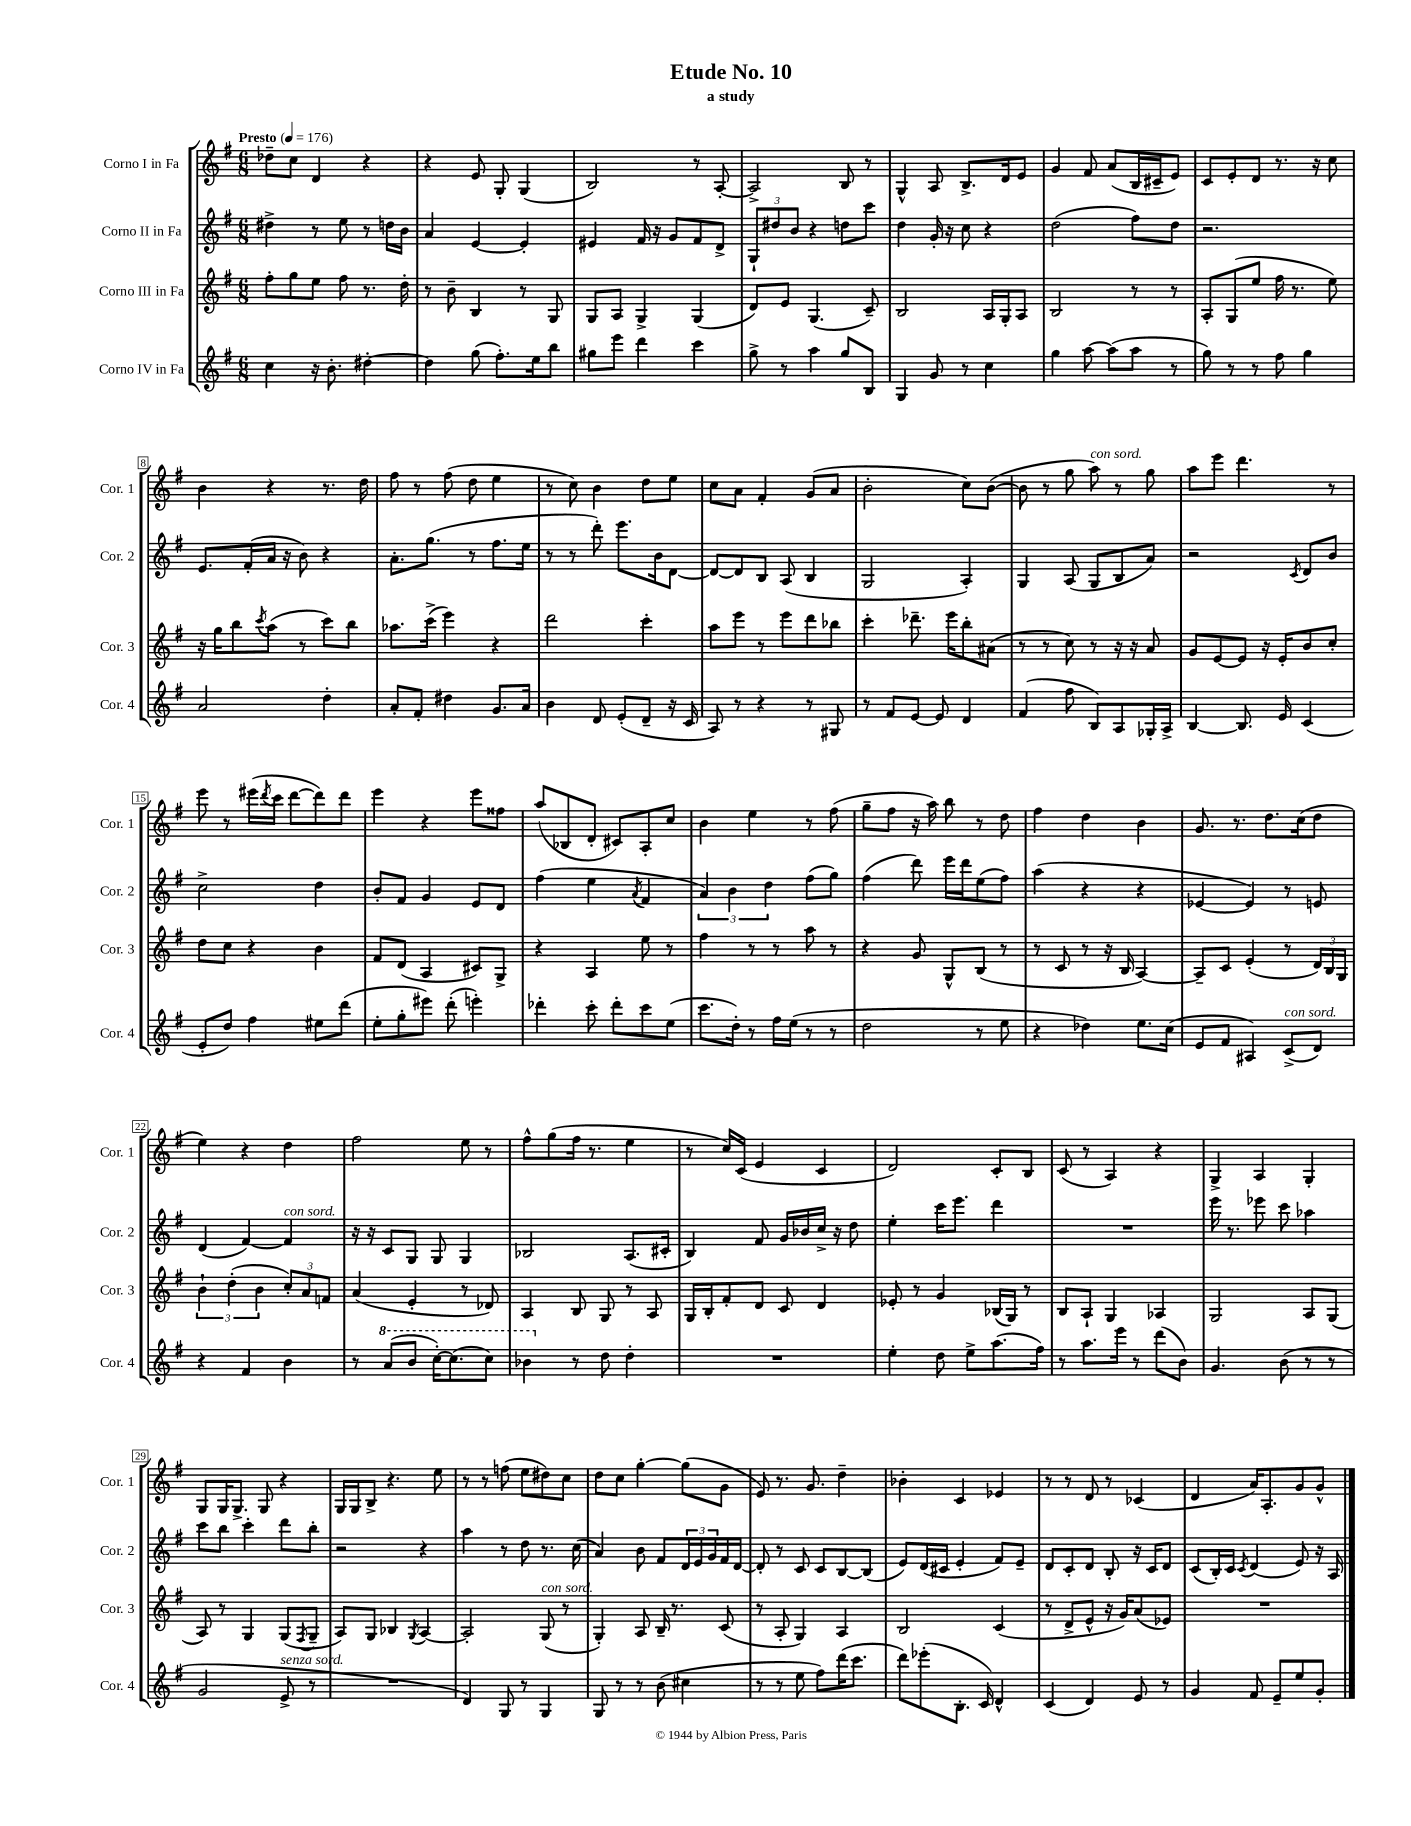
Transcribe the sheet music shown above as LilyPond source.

\header { title = "Etude No. 10" subtitle = "a study" }
<<
\new StaffGroup <<
\new Staff = "s0" \with { instrumentName = "Corno I in Fa" shortInstrumentName = "Cor. 1" } {
    \clef treble \key g \major \numericTimeSignature \time 6/8 \tempo "Presto" 4 = 176
    des''8-- c''8 d'4 r4 |
    r4 e'8 g8-. g4( |
    b2) r8 a8~-. |
    a2-> b8 r8 |
    g4-^ a8 b8.-> d'16 e'8 |
    g'4 fis'8 a'8( b16 cis'16-- e'8) |
    c'8 e'8-. d'8 r8. r16 c''8 |
    b'4 r4 r8. d''16 |
    fis''8 r8 fis''8( d''8 e''4 |
    r8 c''8) b'4 d''8 e''8 |
    c''8 a'8 fis'4-. g'8( a'8 |
    b'2-. c''8) b'8~( |
    b'8 r8 g''8 a''8^\markup { \italic "con sord." }) r8 g''8 |
    a''8 e'''8 d'''4. r8 |
    e'''8 r8 eis'''16( \acciaccatura { d'''8 } c'''16 d'''8~ d'''8) d'''8 |
    e'''4 r4 e'''8 fisis''8 |
    a''8( bes8 d'8-. cis'8) a8-. c''8 |
    b'4 e''4 r8 fis''8( |
    g''8-- fis''8 r16 a''16) b''8 r8 d''8 |
    fis''4 d''4 b'4 |
    g'8. r8. d''8. c''16( d''8 |
    e''4) r4 d''4 |
    fis''2 e''8 r8 |
    fis''8-^ g''8( fis''16 r8. e''4 |
    r8 c''16) c'16( e'4 c'4 |
    d'2) c'8-. b8 |
    c'8( r8 a4) r4 |
    g4-> a4 g4-. |
    g8 g16 g8.-> g8 r4 |
    g16 g16 b8-> r4. e''8 |
    r8 r8 f''8( e''8 dis''8) c''8 |
    d''8 c''8 g''4~-. g''8( g'8 |
    e'8) r8. g'8. d''4-- |
    bes'4-. c'4 ees'4 |
    r8 r8 d'8 r8 ces'4( |
    d'4 a'16) a8.-. g'8 g'8-^ \bar "|." |
}
\new Staff = "s1" \with { instrumentName = "Corno II in Fa" shortInstrumentName = "Cor. 2" } {
    \clef treble \key g \major \numericTimeSignature \time 6/8
    dis''4-> r8 e''8 r8 d''16 b'16 |
    a'4 e'4~ e'4-. |
    eis'4 fis'16 r16 g'8 fis'8 d'8-> |
    \tuplet 3/2 { g8-! dis''8 b'8 } r4 d''8 c'''8 |
    d''4 g'16-. r16 c''8 r4 |
    d''2( fis''8) d''8 |
    r2. |
    e'8. fis'16-.( a'16 r16 b'8) r4 |
    a'8.-. g''8.( r8 fis''8. e''16 |
    r8 r8 d'''8-.) e'''8. b'16 d'8~ |
    d'8~ d'8 b8 a8( b4 |
    g2 a4-.) |
    g4 a8( g8 b8 a'8) |
    r2 \acciaccatura { c'8 } d'8 b'8 |
    c''2-> d''4 |
    b'8-. fis'8 g'4 e'8 d'8 |
    fis''4( e''4 \acciaccatura { a'8 } fis'4 |
    \tuplet 3/2 { a'4) b'4 d''4 } fis''8( g''8) |
    fis''4( d'''8) e'''16 d'''16 e''8( fis''8) |
    a''4( r4 r4 |
    ees'4~ ees'4) r8 e'8 |
    d'4( fis'4~) fis'4^\markup { \italic "con sord." } |
    r16 r16 c'8 g8 g8 g4 |
    bes2 a8.( cis'16-. |
    b4) fis'8 g'16 bes'16 c''16-> r16 d''8 |
    e''4-. c'''16 e'''8. d'''4 |
    R2. |
    e'''16 r8. ees'''8 c'''8 aes''4 |
    c'''8 b''8 c'''4-. d'''8 b''8-. |
    r2 r4 |
    a''4 r8 d''8 r8. c''16( |
    a'4) b'8 fis'8 \tuplet 3/2 { d'16 e'16 g'16 } fis'16 d'16~ |
    d'8-. r8 c'8 c'8 b8~ b8( |
    e'8) d'16( cis'16 e'4-. fis'8) e'8-- |
    d'8 c'8-. d'8 b8-. r16 c'16 d'8 |
    c'8( b16-.) c'16 \acciaccatura { c'8 } d'4( e'8) r16 a16 \bar "|." |
}
\new Staff = "s2" \with { instrumentName = "Corno III in Fa" shortInstrumentName = "Cor. 3" } {
    \clef treble \key g \major \numericTimeSignature \time 6/8
    fis''8-. g''8 e''8 fis''8 r8. d''16-. |
    r8 b'8-- b4 r8 g8 |
    g8 a8 g4-> g4( |
    d'8) e'8 g4.( c'8--) |
    b2 a16 g16-. a8 |
    b2 r8 r8 |
    a8-. g8( e''8 fis''16 r8. e''8) |
    r16 g''16 b''8 \acciaccatura { c'''8 } a''8( r8 c'''8) b''8 |
    aes''8. c'''16->( e'''4) r4 |
    d'''2 c'''4-. |
    a''8 e'''8 r8 e'''8 d'''8 bes''8 |
    c'''4-. des'''8.-- e'''16 b''8-. ais'8( |
    r8 r8 c''8) r8 r16 r16 a'8 |
    g'8 e'8~ e'8 r16 e'16-. b'8 c''8-. |
    d''8 c''8 r4 b'4 |
    fis'8 d'8( a4 cis'8) g8-> |
    r4 a4 e''8 r8 |
    fis''4 r8 r8 a''8 r8 |
    r4 g'8 g8-^ b8( r8 |
    r8 c'8 r8 r16 b16 a4~) |
    a8-- c'8 e'4-.( r8 \tuplet 3/2 { d'16) b16 g16 } |
    \tuplet 3/2 { b'4-! d''4-.( b'4 } \tuplet 3/2 { c''8-.) a'8 f'8 } |
    a'4( e'4-. r8 des'8) |
    a4 b8 g8 r8 a8 |
    g16 b16-. fis'8-. d'8 c'8 d'4 |
    ees'8-. r8 g'4 bes16( g16) r8 |
    b8 a8-! g4 aes4 |
    g2 a8 g8( |
    a8) r8 g4 g8( \acciaccatura { fis8 } g8-- |
    a8) g8 bes4 \acciaccatura { g8 } a4~ |
    a2-. g8^\markup { \italic "con sord." }( r8 |
    g4-.) a8 b16-- r8. c'8( |
    r8 a8-. g4) a4 |
    b2 c'4( |
    r8 d'8-> e'8-^ r16 g'16) a'8( ees'8) |
    R2. \bar "|." |
}
\new Staff = "s3" \with { instrumentName = "Corno IV in Fa" shortInstrumentName = "Cor. 4" } {
    \clef treble \key g \major \numericTimeSignature \time 6/8
    c''4 r16 b'8.-. dis''4~-. |
    dis''4 g''8( fis''8.-.) e''16 b''8 |
    gis''8 e'''8 d'''4 c'''4 |
    g''8-> r8 a''4 g''8 b8 |
    g4 g'8 r8 c''4 |
    g''4 a''8~ a''8( a''8 r8 |
    g''8) r8 r8 fis''8 g''4 |
    a'2 d''4-. |
    a'8-. fis'8-. dis''4 g'8. a'16 |
    b'4 d'8 e'8-.( d'8-- r16 c'16 |
    a8) r8 r4 r8 gis8 |
    r8 fis'8 e'8~ e'8 d'4 |
    fis'4( fis''8 b8) a8 ges16-. a16-> |
    b4~ b8. e'16 c'4( |
    e'8-. d''8) fis''4 eis''8 d'''8( |
    e''8-. g''8-. eis'''8) d'''8-.( e'''4-.) |
    des'''4-. c'''8-. des'''8-. c'''8 e''8( |
    c'''8. d''16-.) r8 fis''16 e''16( r8 r8 |
    d''2 r8 e''8 |
    r4 des''4) e''8. c''16( |
    e'8 fis'8 ais4) c'8->^\markup { \italic "con sord." }( d'8) |
    r4 fis'4 b'4 |
    r8 \ottava #1 a''8( b''8 c'''16~-.) c'''8.( c'''8) |
    bes''4 \ottava #0 r8 d''8 d''4-. |
    R2. |
    e''4-. d''8 e''8-> a''8.( fis''16) |
    r8 a''8. e'''16 r8 d'''8( b'8) |
    g'4. b'8( r8 r8 |
    g'2 e'8->^\markup { \italic "senza sord." } r8 |
    R2. |
    d'4) g8 r8 g4 |
    g8 r8 r8 b'8( cis''4 |
    r8 r8 e''8 fis''8) d'''16( c'''8. |
    d'''8) ees'''8-.( b8.-. c'16) d'4-^ |
    c'4( d'4) e'8 r8 |
    g'4 fis'8 e'8-- e''8 g'8-. \bar "|." |
}
>>
>>
\layout { \context { \Score \override BarNumber.stencil = #(make-stencil-boxer 0.1 0.3 ly:text-interface::print) } }
